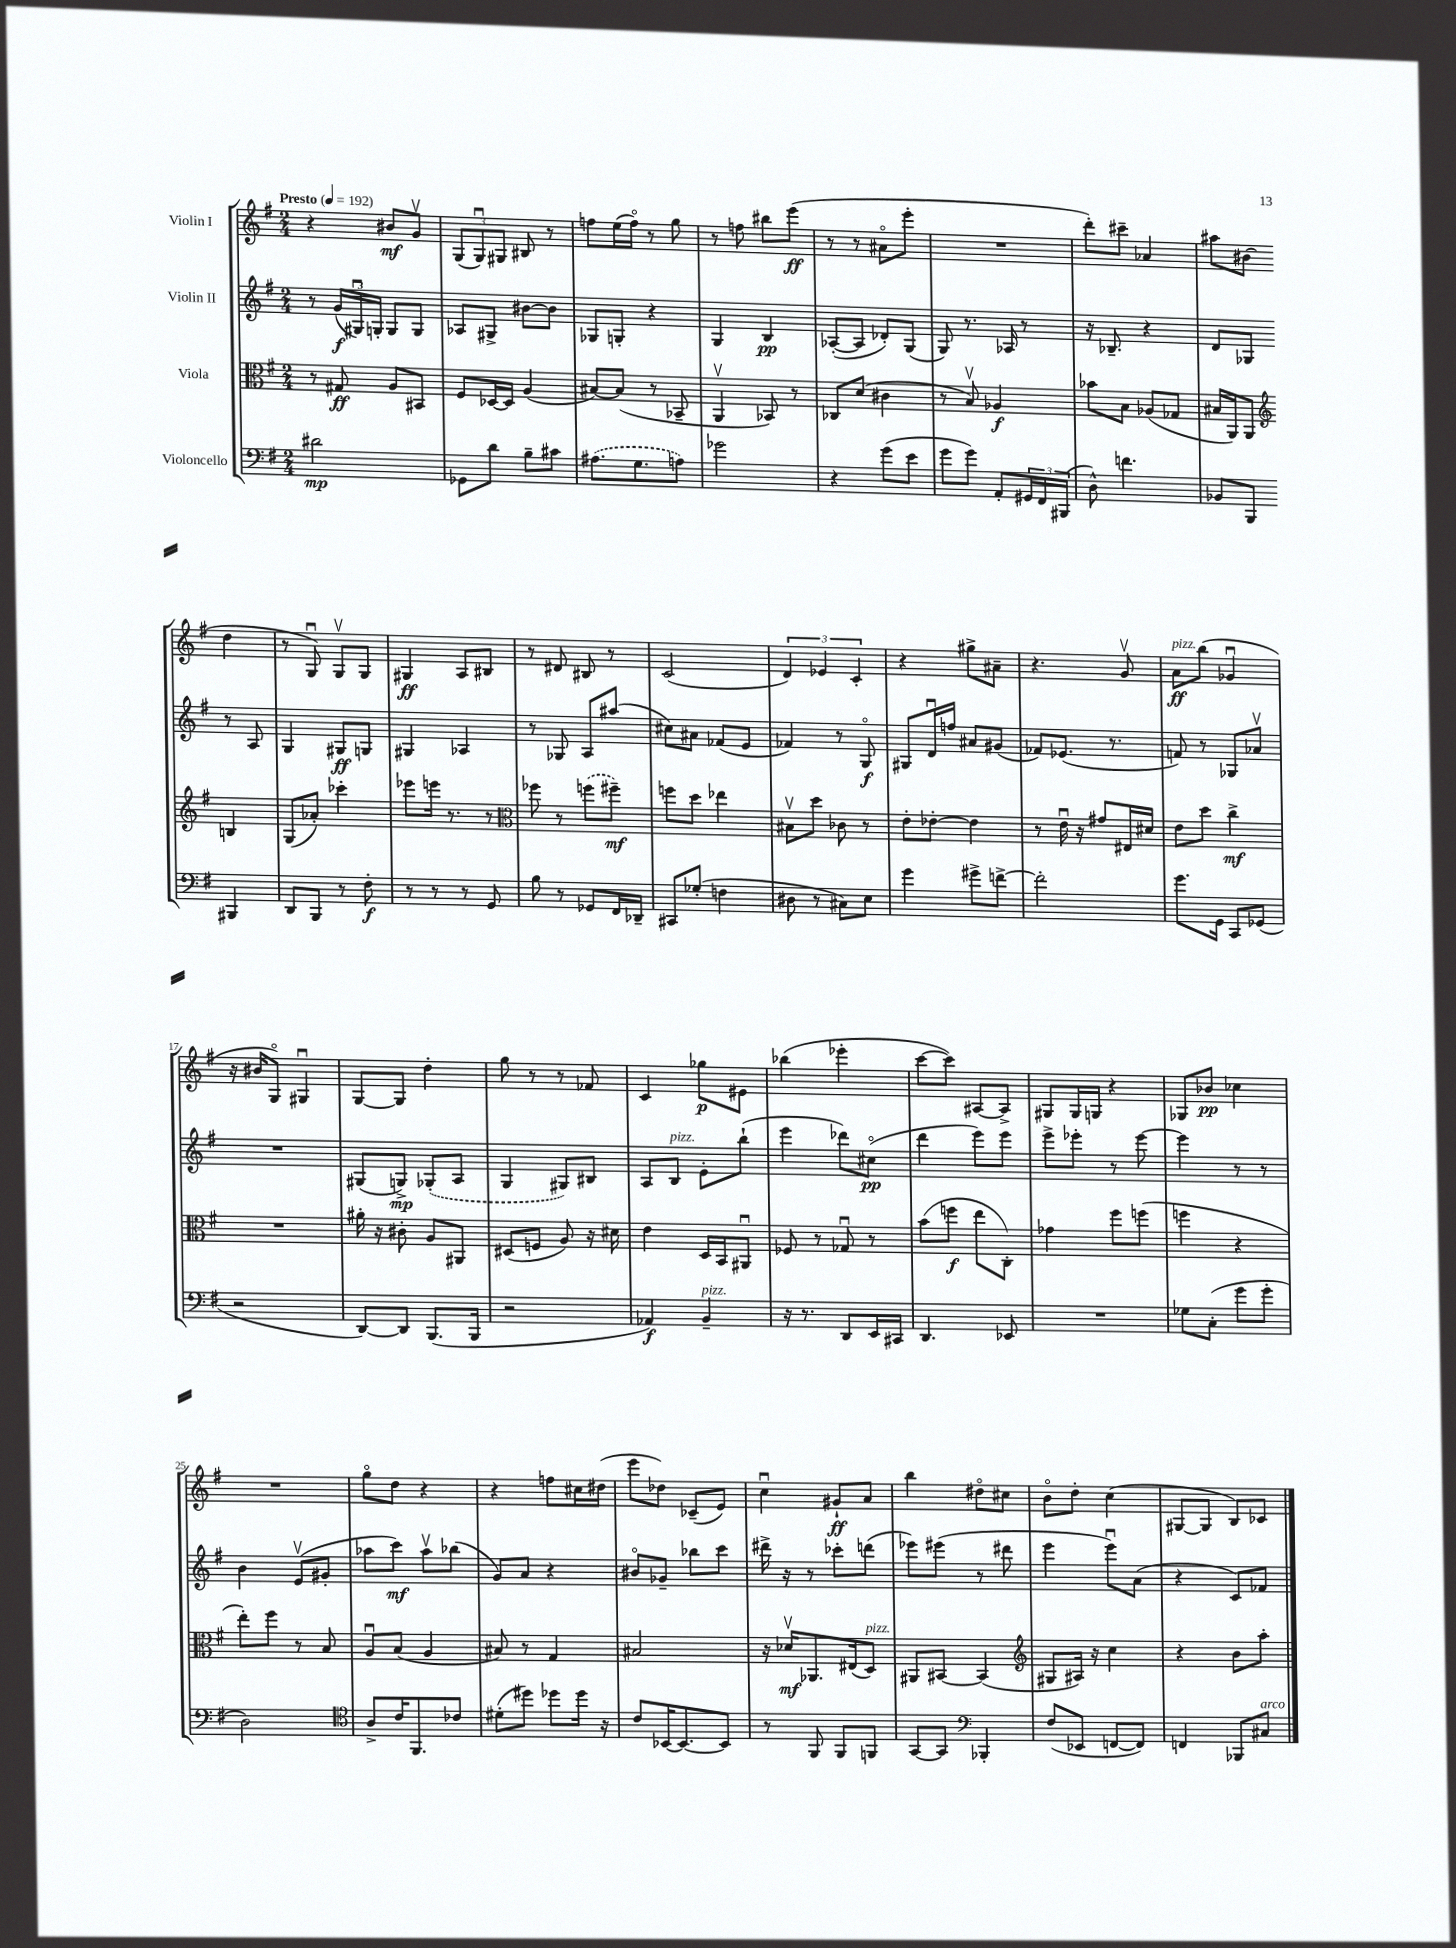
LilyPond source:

<<
\new StaffGroup <<
\new Staff = "s0" \with { instrumentName = "Violin I" } {
    \clef treble \key g \major \numericTimeSignature \time 2/4 \tempo "Presto" 4 = 192
    r4 bis'8\mf g'8\upbow |
    \tuplet 3/2 { g8( g8\downbow) gis8 } bis8 r8 |
    f''8 e''16( f''16\flageolet) r8 g''8 |
    r8 f''8 bis''8 e'''8\ff( |
    r8 r8 ais'8\flageolet e'''8-. |
    R2 |
    d'''8-.) cis'''8-- aes'4 |
    ais''8 bis'8( d''4 |
    r8 g8\downbow) g8\upbow g8 |
    gis4\ff a8 bis8 |
    r8 dis'8 bis8 r8 |
    c'2( |
    \tuplet 3/2 { d'4) ees'4 c'4-. } |
    r4 gis''8-> ais'8-- |
    r4. g'8\upbow |
    a'8\ff^\markup { \italic "pizz." } b''8( ges'4\downbow |
    r16 bis'16 g8\flageolet) gis4\downbow |
    g8~ g8 d''4-. |
    g''8 r8 r8 fes'8 |
    c'4 ges''8\p eis'8 |
    bes''4( ees'''4-. |
    c'''8~ c'''8) ais8~ ais8-> |
    gis8 gis16 g16 r4 |
    ges8 bes'8\pp ces''4 |
    R2 |
    g''8\flageolet d''8 r4 |
    r4 f''8 cis''16 dis''16( |
    e'''8 des''8) ces'8--( e'8) |
    c''4\downbow gis'8-!\ff a'8 |
    b''4 dis''8\flageolet cis''8 |
    b'8\flageolet d''8-. c''4( |
    gis8~ gis8 b8) ces'8 \bar "|." |
}
\new Staff = "s1" \with { instrumentName = "Violin II" } {
    \clef treble \key g \major \numericTimeSignature \time 2/4
    r8 \tuplet 3/2 { g'16\f( gis16\downbow) g16-. } g8 g8 |
    aes8 gis8-> bis'8~ bis'8 |
    ges8 g8-. r4 |
    g4 b4\pp |
    aes8~-.( aes8 des'8-.) g8( |
    g8) r8. aes16 r8 |
    r16 bes8.-- r4 |
    d'8 ges8 r8 a8 |
    g4 gis8\ff g8 |
    gis4 aes4 |
    r8 ges8 a8 ais''8( |
    cis''8) ais'8 fes'8( e'8 |
    fes'4) r8 g8\flageolet\f |
    gis8 d'16\downbow f''16 ais'8 gis'8( |
    fes'8) ees'8.( r8. |
    f'8) r8 ges8 aes'8\upbow |
    R2 |
    gis8( g8->\mp) \once \slurDashed ges8-.( a8 |
    g4 gis8) bis8 |
    a8 b8^\markup { \italic "pizz." } e'8-. b''8-!( |
    e'''4 des'''8) cis''8\flageolet\pp( |
    d'''4 e'''8) e'''8 |
    e'''8-> ees'''8-. r8 ees'''8~ |
    ees'''4 r8 r8 |
    b'4 e'8\upbow( gis'8-. |
    aes''8 c'''8\mf) aes''8\upbow bes''8( |
    g'8) a'8 r4 |
    bis'8\flageolet ges'8-- bes''8 c'''8 |
    dis'''16-> r16 r8 ces'''8-. d'''8( |
    ees'''8) eis'''8( r8 dis'''8 |
    e'''4 e'''8\downbow) a'8( |
    r4 c'8) fes'8 \bar "|." |
}
\new Staff = "s2" \with { instrumentName = "Viola" } {
    \clef alto \key g \major \numericTimeSignature \time 2/4
    r8 gis8\ff a8 bis,8 |
    fis8 des16~ des16 a4( |
    bis8~) bis8( r8 bes,8-- |
    a,4\upbow bes,8) r8 |
    ces8 d'8( cis'4 |
    r8 b8\upbow) aes4\f |
    bes'8 b8 aes8( ges8 |
    bis16 a,16) a,8 \clef treble b4 |
    g8( aes'8-.) ces'''4-. |
    ees'''8 e'''16 r8. r8 |
    \clef alto fes''8 r8 \once \slurDashed f''8( fis''8--\mf) |
    f''8 d''8 ees''4 |
    bis8\upbow d''8 ces'8 r8 |
    e'8-. ees'8~-. ees'4 |
    r8 e'16\downbow r16 gis'8 eis16 dis'16 |
    e'8 d''8 c''4->\mf |
    R2 |
    ais'16-. r16 cis'8-. a8 ais,8 |
    dis8( f8 a8) r16 dis'16 |
    e'4 d16 b,16 ais,8\downbow |
    fes8 r8 ges8\downbow r8 |
    b'8( f''8\f e''8 c8-.) |
    ges'4 fis''8 f''8( |
    f''4 r4 |
    e''8-.) fis''8 r8 b8 |
    a8\downbow b8( a4 |
    bis8) r8 g4 |
    bis2 |
    r16 des'16\upbow\mf aes,8. eis16( d8^\markup { \italic "pizz." }) |
    ais,8 bis,8~ bis,4( |
    \clef treble gis8 ais16) r16 c''4 |
    r4 b'8 a''8-. \bar "|." |
}
\new Staff = "s3" \with { instrumentName = "Violoncello" } {
    \clef bass \key g \major \numericTimeSignature \time 2/4
    dis'2\mp |
    ges,8 d'8 b8-- cis'8 |
    \once \slurDashed ais8.( g8. a8) |
    ges'2 |
    r4 g'8( e'8 |
    g'8 g'8) a,8-. \tuplet 3/2 { gis,16 fis,16 bis,,16( } |
    d8-^) f'4. |
    bes,8 b,,8 bis,,4 |
    d,8 b,,8 r8 fis8-.\f |
    r8 r8 r8 g,8 |
    b8 r8 ges,8 fis,16 des,16-- |
    cis,8 ges8-.( f4 |
    dis8 r8 cis8) e8 |
    g'4 gis'8-> f'8~-> |
    f'2-. |
    g'8. g,16 c,8 ges,8( |
    r2 |
    d,8~) d,8 b,,8.( b,,16 |
    r2 |
    aes,4\f) b,4--^\markup { \italic "pizz." } |
    r16 r8. d,8 e,16 cis,16 |
    d,4. ees,8 |
    R2 |
    ges8 c8-.( g'8 g'8-. |
    d2) |
    \clef tenor a8-> c'16 fis,8. ces'8 |
    dis'8-.( dis''8) des''8 des''16 r16 |
    c'8 bes,16~ bes,8.~ bes,8 |
    r8 fis,8 fis,8 f,8 |
    g,8~ g,8 \clef bass bes,,4-. |
    fis8( ees,8 f,8~ f,8) |
    f,4 bes,,8 cis8^\markup { \italic "arco" } \bar "|." |
}
>>
>>
